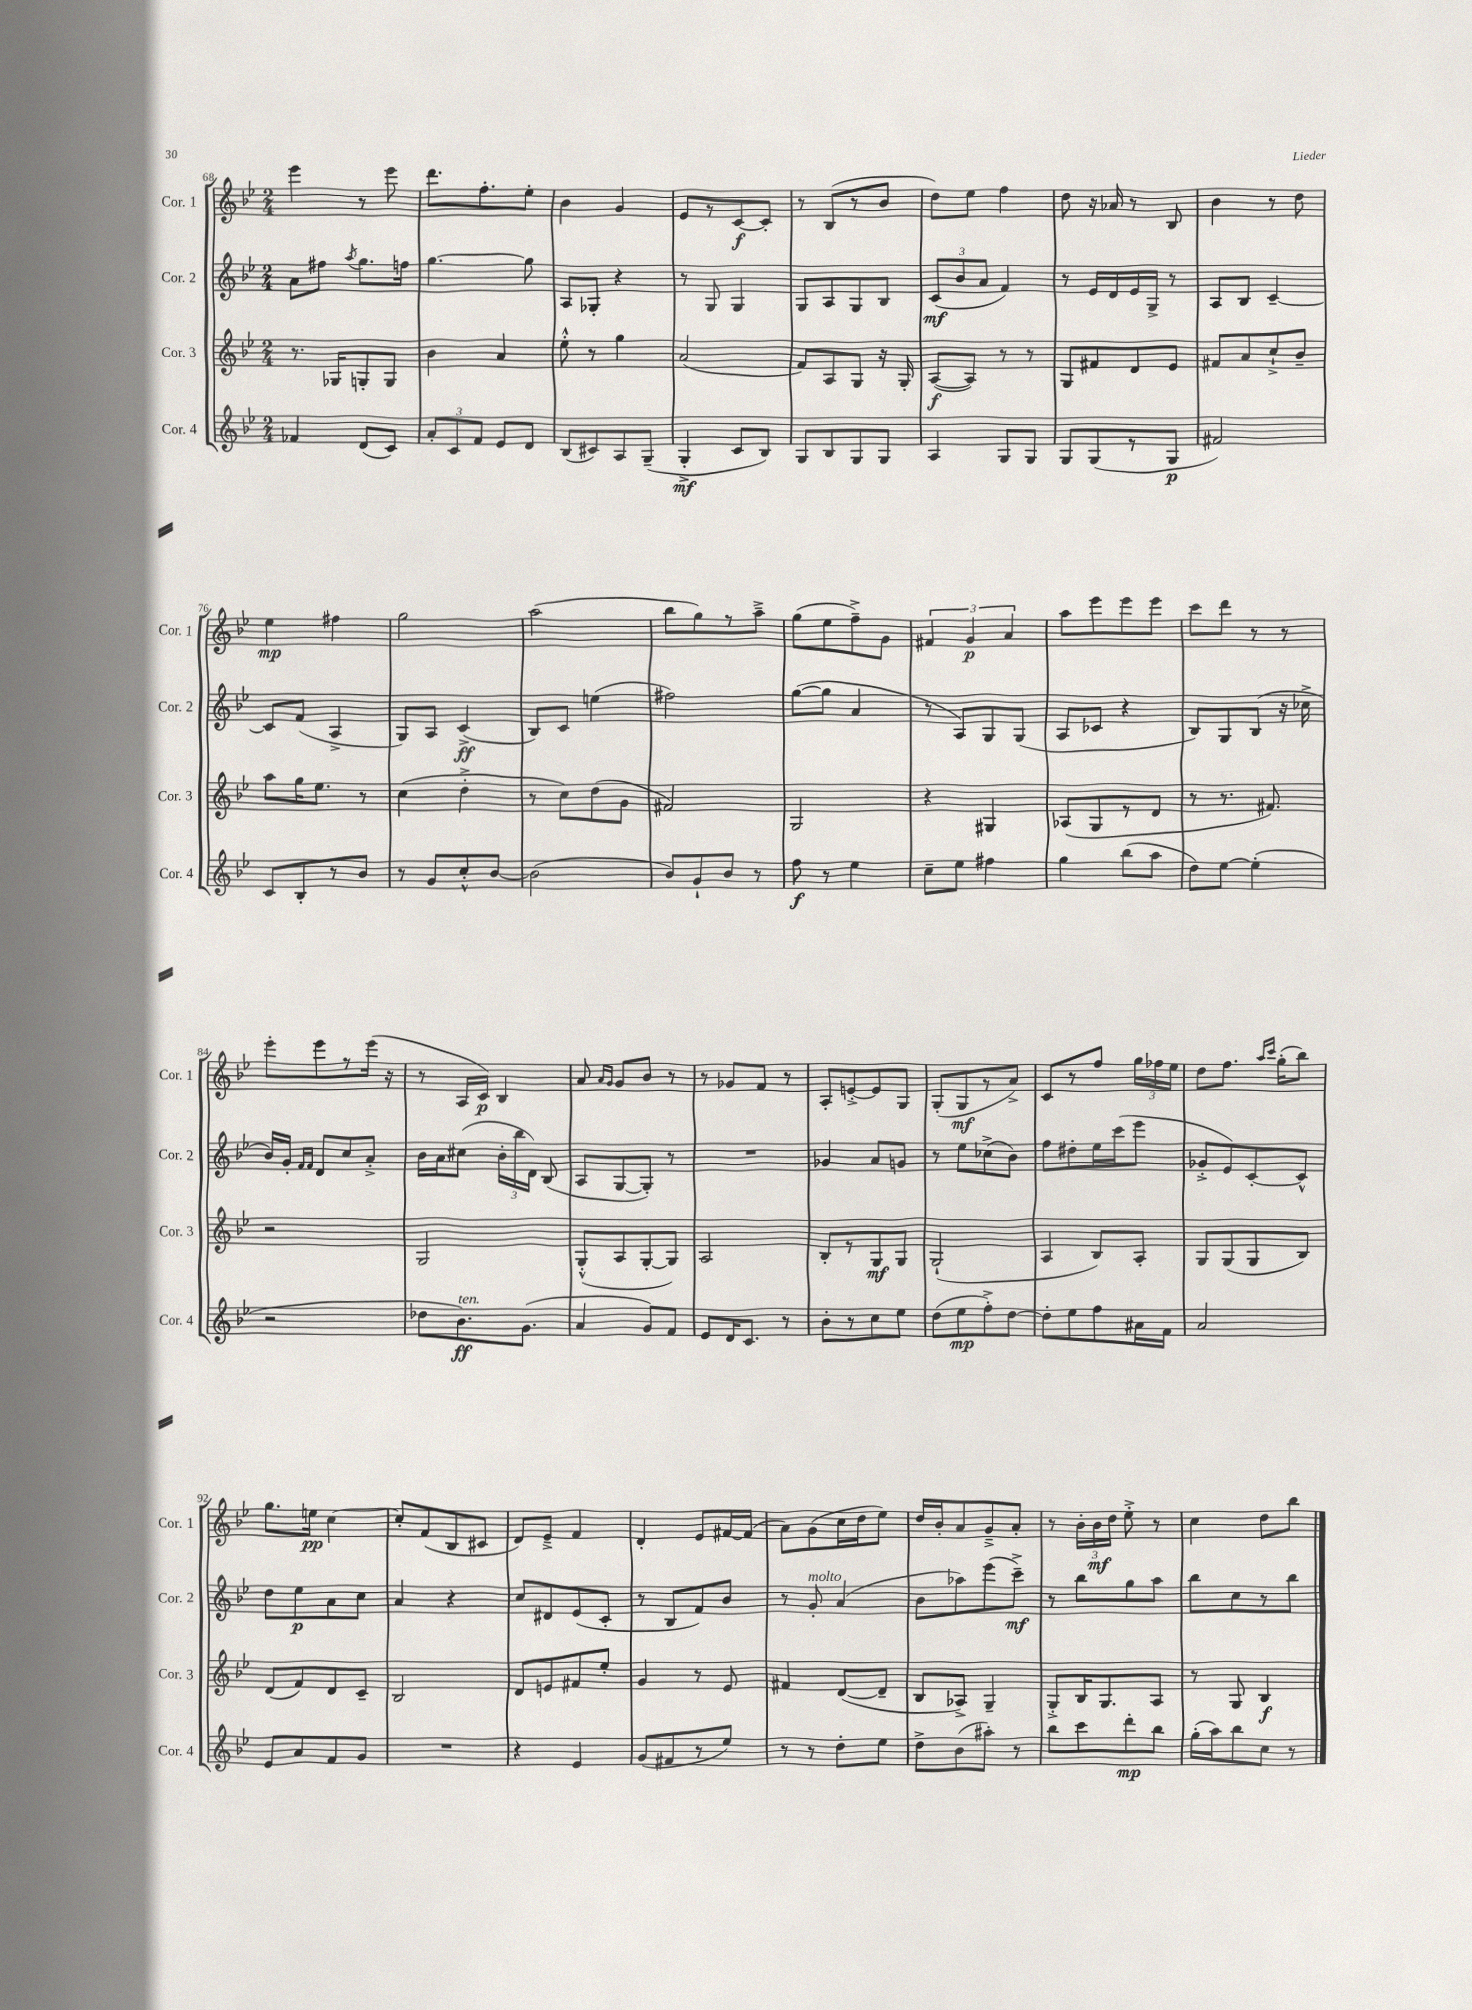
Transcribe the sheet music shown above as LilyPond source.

<<
\new StaffGroup <<
\new Staff = "s0" \with { instrumentName = "Cor. 1" shortInstrumentName = "Cor. 1" } {
    \clef treble \key bes \major \numericTimeSignature \time 2/4
    \autoBeamOff ees'''4 r8 ees'''8 |
    d'''8.[ f''8.-. ees''8]-. |
    bes'4 g'4 |
    ees'8[ r8 c'8~\f c'8]-. |
    r8 bes8[( r8 bes'8] |
    d''8[) ees''8] f''4 |
    d''8 r16 aes'16 r8 bes8 |
    bes'4 r8 d''8 |
    ees''4\mp fis''4 |
    g''2 |
    a''2( |
    bes''8[ g''8) r8 a''8]---> |
    g''8[( ees''8 f''8--->) g'8] |
    \tuplet 3/2 { fis'4 g'4\p a'4 } |
    a''8[ ees'''8 ees'''8 ees'''8] |
    c'''8[ d'''8] r8 r8 |
    ees'''8[-. ees'''8 r8 ees'''16]( r16 |
    r8 a16[ c'16]\p) bes4 |
    a'8 \grace { a'16[ g'16] } g'8[ bes'8] r8 |
    r8 ges'8[ f'8] r8 |
    a8[-. e'8~-.-> e'8 g8] |
    g8[-.( g8\mf r8 a'8]->) |
    c'8[ r8 f''8] \tuplet 3/2 { g''16[ fes''16 ees''16] } |
    d''8[ f''8.] \grace { a''16[ c'''16] } g''16[-.( bes''8]) |
    g''8.[ e''16]\pp c''4~ |
    c''8[-. f'8( bes8 cis'8] |
    d'8[) ees'8]---> f'4 |
    d'4-. ees'8[ fis'16~ fis'16]( |
    a'8[) g'8( c''16 d''16 ees''8]) |
    d''16[ bes'16-. a'8 g'8---> a'8]-. |
    r8 \tuplet 3/2 { bes'16[-. bes'16\mf d''16] } ees''8-.-> r8 |
    c''4 d''8[ bes''8] \bar "|." |
}
\new Staff = "s1" \with { instrumentName = "Cor. 2" shortInstrumentName = "Cor. 2" } {
    \clef treble \key bes \major \numericTimeSignature \time 2/4
    \autoBeamOff a'8[ fis''8] \acciaccatura { a''8 } g''8.[ f''16] |
    g''4.~ g''8 |
    a8[ ges8]-. r4 |
    r8 g8 g4 |
    g8[ a8 g8 bes8] |
    \tuplet 3/2 { c'8[\mf( bes'8 a'8] } f'4) |
    r8 ees'16[ d'16 ees'16 g16]-> r8 |
    a8[ bes8] c'4~-- |
    c'8[ f'8]( a4-> |
    g8[) a8] c'4->\ff( |
    bes8[) c'8] e''4( |
    fis''2) |
    g''8[~( g''8] a'4 |
    r8 a8[) g8 g8]( |
    a8[ ces'8] r4 |
    bes8[) g8 bes8]( r16 ces''16-> |
    bes'16[) g'16]-. \grace { f'16[ f'16] } d'8[ c''8 a'8]-.-> |
    bes'16[ a'16 cis''8]( \tuplet 3/2 { bes'16[-. bes''16 d'16]) } bes8( |
    a8[ g8~ g8]-.) r8 |
    R2 |
    ges'4 a'8[ g'8] |
    r8 ees''8[ ces''8->( bes'8]) |
    f''8[ dis''8-. ees''16 c'''16( ees'''8] |
    ges'8[-.-> ees'8) c'8~-. c'8]-^ |
    d''8[ ees''8\p a'8 c''8] |
    a'4 r4 |
    c''8[ dis'8 ees'8( c'8]-. |
    r8 bes8[ f'8) bes'8] |
    r8 g'8-.^\markup { \italic "molto" } a'4( |
    bes'8[ aes''8) ees'''8( c'''8]--->\mf) |
    r8 bes''8[ g''8 a''8] |
    bes''8[ c''8 r8 bes''8] \bar "|." |
}
\new Staff = "s2" \with { instrumentName = "Cor. 3" shortInstrumentName = "Cor. 3" } {
    \clef treble \key bes \major \numericTimeSignature \time 2/4
    \autoBeamOff r8. ges16[ g8-. g8] |
    bes'4 a'4 |
    ees''8-.-^ r8 g''4 |
    a'2( |
    f'8[) a8 g8] r16 g16-. |
    a8[~\f( a8]) r8 r8 |
    g8[ fis'8 d'8 ees'8] |
    fis'8[ a'8 c''8-!-> bes'8]-- |
    a''8[ g''16 ees''8.] r8 |
    c''4( d''4-.-> |
    r8 c''8[) d''8( g'8] |
    fis'2) |
    g2 |
    r4 gis4 |
    aes8[( g8 r8 d'8] |
    r8 r8. fis'8.) |
    r2 |
    g2 |
    g8[-.-^( a8 g8~-. g8]) |
    a2 |
    bes8[-. r8 g8\mf g8] |
    g2-!( |
    a4 bes8[) a8]-. |
    g8[ g8( g8 bes8]) |
    d'8[( f'8) d'8 c'8]-- |
    bes2 |
    d'8[ e'8 fis'8 ees''8]-. |
    g'4 r8 ees'8 |
    fis'4 d'8[~( d'8]-- |
    bes8[ aes8]->) g4-- |
    g8[-.-> bes16 g8. a8] |
    r8 g8 bes4\f \bar "|." |
}
\new Staff = "s3" \with { instrumentName = "Cor. 4" shortInstrumentName = "Cor. 4" } {
    \clef treble \key bes \major \numericTimeSignature \time 2/4
    \autoBeamOff fes'4 d'8[( c'8]) |
    \tuplet 3/2 { a'8[-. c'8 f'8] } ees'8[ d'8] |
    bes8[( cis'8) a8 g8]--( |
    g4-.->\mf c'8[ bes8]) |
    g8[ bes8 g8 g8] |
    a4 g8[ g8] |
    g8[ g8( r8 g8]\p |
    fis'2) |
    c'8[ bes8-. r8 bes'8] |
    r8 g'8[ c''8-.-^ bes'8]~ |
    bes'2( |
    bes'8[) g'8-! bes'8] r8 |
    f''8\f r8 ees''4 |
    c''8[-- ees''8] fis''4 |
    g''4 bes''8[( a''8] |
    d''8[) ees''8]~ ees''4-.( |
    r2 |
    des''8[ bes'8.\ff^\markup { \italic "ten." }) g'8.]( |
    a'4 g'8[) f'8] |
    ees'8[ d'16 c'8.] r8 |
    bes'8[-. r8 c''8 ees''8] |
    d''8[( ees''8\mp f''8-.->) d''8]~ |
    d''8[-. ees''8 f''8 ais'16 f'16] |
    a'2 |
    ees'8[ a'8 f'8 g'8] |
    R2 |
    r4 ees'4 |
    g'8[( fis'8 r8 ees''8]) |
    r8 r8 d''8[-. ees''8] |
    d''8[-> bes'8( ais''8]-.) r8 |
    bes''8[ c'''8 d'''8-.\mp bes''8] |
    g''16[-.( a''16) bes''8 c''8] r8 \bar "|." |
}
>>
>>
\layout { \context { \Score currentBarNumber = #68 } }
